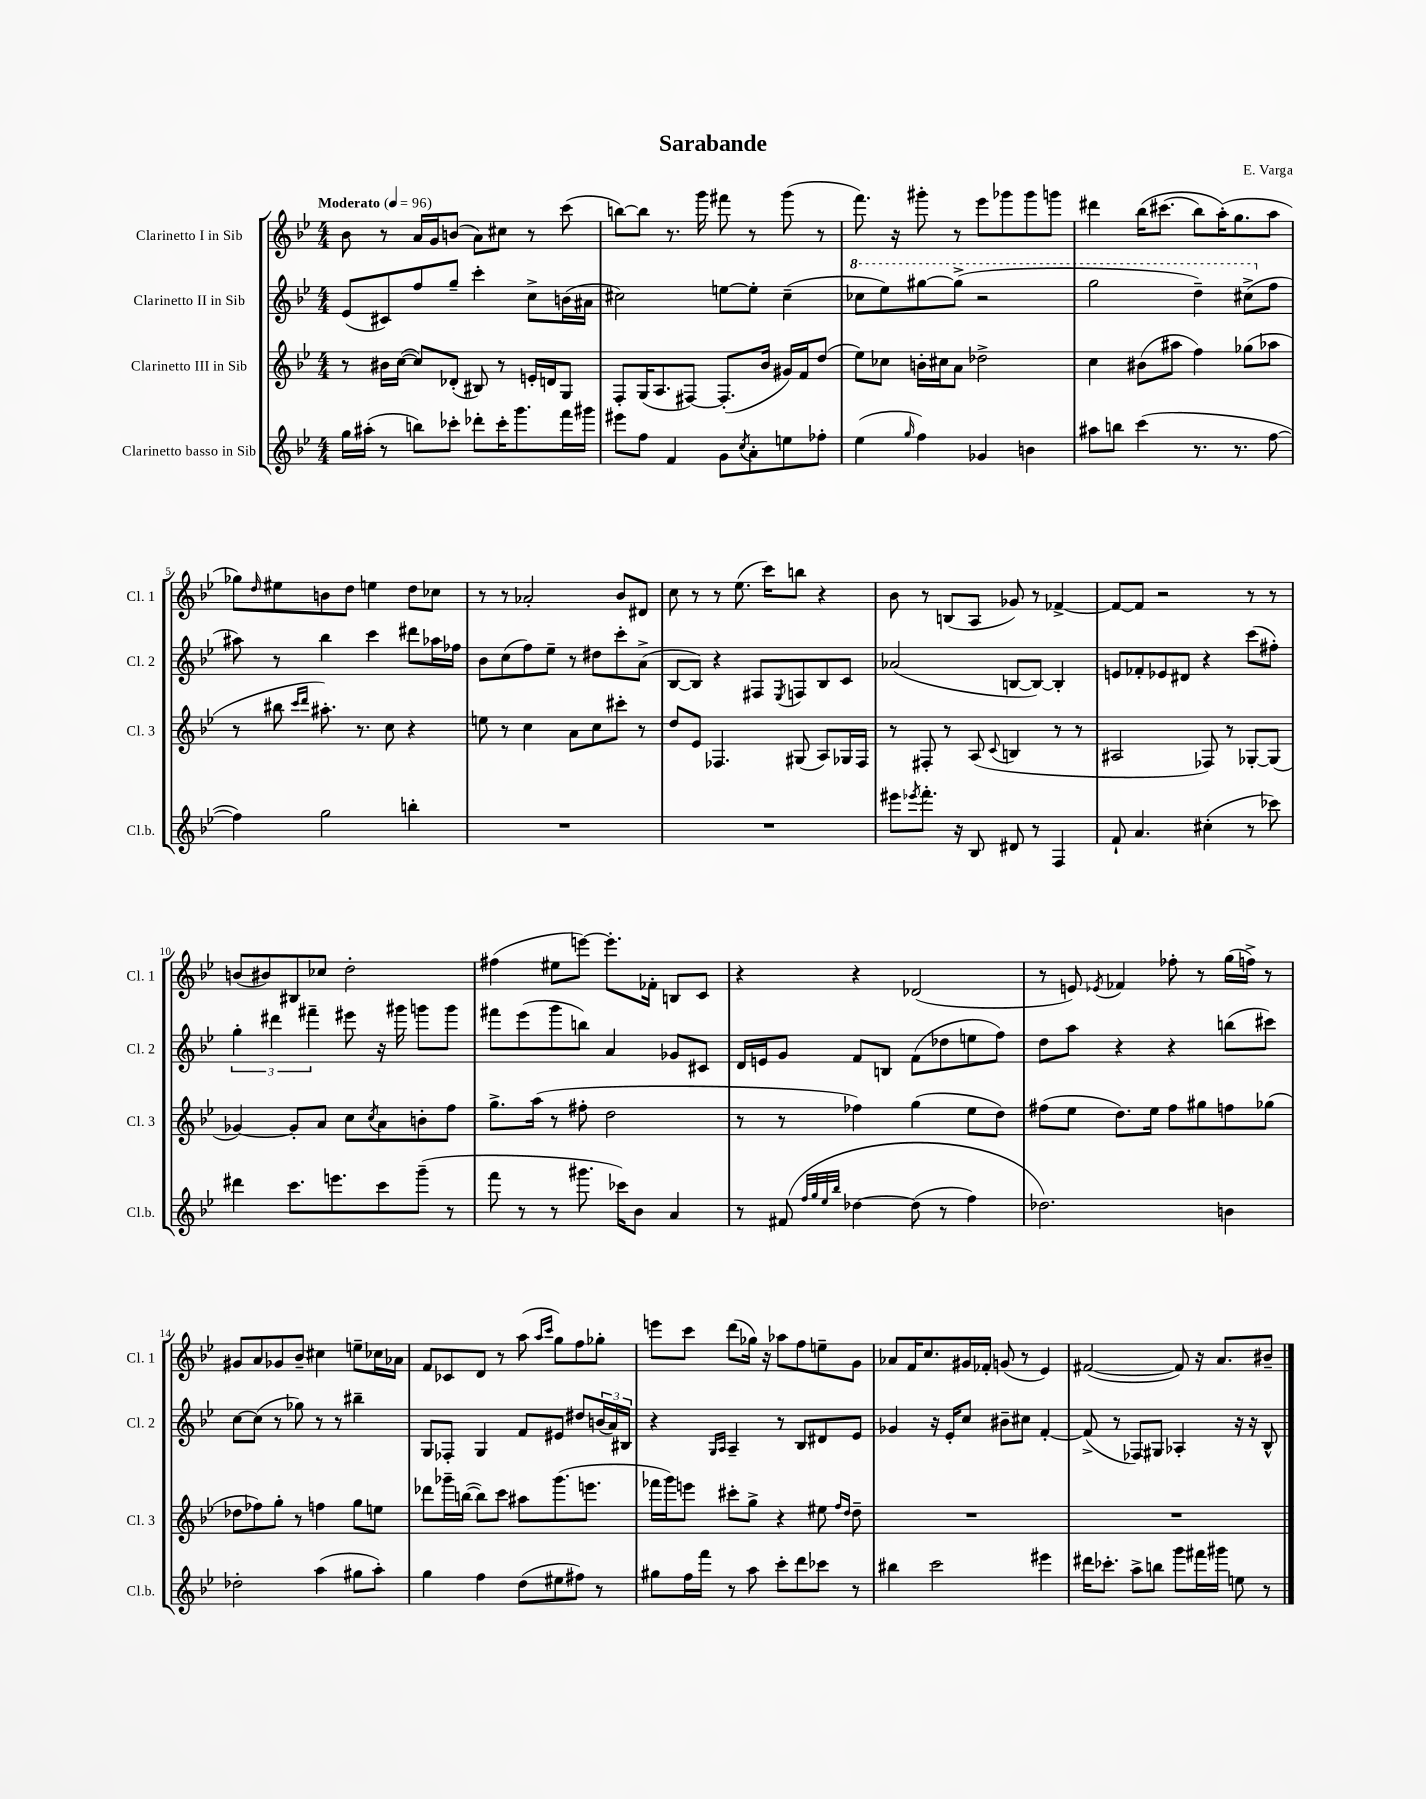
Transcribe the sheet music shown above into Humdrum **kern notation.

**kern	**kern	**kern	**kern
*staff4	*staff3	*staff2	*staff1
*clefG2	*clefG2	*clefG2	*clefG2
*k[b-e-]	*k[b-e-]	*k[b-e-]	*k[b-e-]
*M4/4	*M4/4	*M4/4	*M4/4
*MM96	*MM96	*MM96	*MM96
16gg\LL	8r	(8e-/L	8b-\
(16aa#'\JJ	.	.	.
8r	16b#\LL	8c#/)	8r
.	([16cc\JJ	.	.
8bb\L)	8cc/]L)	8ff/	16a/LL
.	.	.	16g/J
8ccc-'\J	(8d-'/J	8gg~/J	(8b/J
8ddd-'\L	8B#/)	4ccc'\	8a\L)
16ccc-'\K	8r	.	8cc#\J
8.ggg\	.	.	.
.	16e'/LL	8cc^\L	8r
.	16d/J	.	.
16fff\L	8G/J	(16b\L	(8ccc\
16ggg#\JJ	.	16a#\JJ	.
=	=	=	=
8eee#\L	8F'/L	2cc#\)	[8bb\L)
8ff\J	(16G/K	.	8bb\]J
.	8.A/	.	.
4f/	.	.	8.r
.	[8F#/J)	.	.
.	.	.	16ggg\
8g\L	(8.F#'/]L	[8ee\L	8fff#\
8qcc/	.	.	.
8a'\	.	8ee'\]J	8r
.	16b-/Jk	.	.
8ee\	16g#/LL)	(4cc#~\	(8ggg\
.	16f/J	.	.
8ff-'\J	(8dd/J	.	8r
=	=	=	=
(4ee-\	8ee-\L)	8ccc-\L	8.fff\)
.	8cc-\J	8eee-\)	.
.	.	.	16r
16qqgg/	.	.	.
4ff\)	16b'\LL	[8ggg#\	8ggg#'\
.	16cc#\J	.	.
.	8a\J	(8ggg#^\]J	8r
4g-/	2dd-^\	2r	8eee-\L
.	.	.	8ggg-\
4b\	.	.	8ggg-\
.	.	.	8ggg\J
=	=	=	=
8aa#\L	4cc\	2ggg\	4ddd#\
8bb\J	.	.	.
(4ccc\	(8b#\L	.	&(16bb-\LK
.	.	.	(8.ccc#\J
.	8aa#\J	.	.
8.r	4ff\)	4ddd~\)	8bb-\L)
.	.	.	(16aa'\K&)
8.r	.	.	8.gg\
.	(8gg-\L	(8ccc#^\L	.
[8ff\	8aa-\J	8ff\J	8aa\J
=	=	=	=
4ff\])	8r	8aa#\)	8gg-\L)
.	.	.	16qqdd/
.	8bb#\	8r	8ee#\
.	16qqccc/LL	.	.
.	16qqddd/JJ	.	.
2gg\	8.aa#'\)	4bb-\	8b\
.	.	.	8dd\J
.	8.r	.	.
.	.	4ccc\	4ee\
.	8cc\	.	.
4bb'\	4r	8ddd#\L	8dd\L
.	.	16aa-\L	8cc-\J
.	.	16ff-\JJ	.
=	=	=	=
1r	8ee\	8b-\L	8r
.	8r	(8cc\	8r
.	4cc\	8ff\)	2a-'/
.	.	8ee-~\J	.
.	8a\L	8r	.
.	8cc\	8dd#\L	.
.	8ccc#'\J	8ccc'\	8b-/L
.	8r	(8a^\J	8d#/J
=	=	=	=
1r	8dd/L	[8B-/L	8cc\
.	8e-/J	8B-/]J)	8r
.	4.F-/	4r	8r
.	.	.	(8.ee-\
.	.	8F#/L	.
.	.	.	16ccc\LK)
.	.	8qE-/	.
.	(8G#/	8F/	8bb\J
.	8A/L)	8B-/	4r
.	16G-/L	8c/J	.
.	16F-/JJ	.	.
=	=	=	=
8eee#\L	8r	(2a-/	8b-\
8qeee-/	.	.	.
8.fff'\J	8F#'/	.	8r
.	8r	.	(8B/L
16r	.	.	.
8B-/	(8A/	.	8A/J
.	8qqc/	.	.
8d#/	4B/	[8B/L	8g-/)
8r	.	8B/_J)	8r
4F/	8r	4B'/]	[4f-^/
.	8r	.	.
=	=	=	=
8f`/	2A#/	8e/L	8f-/_L
4.a/	.	8f-'/	8f-/]J
.	.	8e-/	2r
.	.	8d#/J	.
(4cc#'\	8F-/)	4r	.
.	8r	.	.
8r	[8G-'/L	(8ccc\L	8r
8ccc-\)	(8G-/]J	8ff#'\J)	8r
=	=	=	=
4ddd#\	[4g-/)	6gg'\	(8b/L
.	.	.	8b#/)
.	.	6ddd#\	.
8.ccc\L	8g-'/]L	.	8B#/
.	.	6fff#~\	.
.	8a/J	.	8cc-/J
8.eee\	.	.	.
.	8cc\L	8eee#\	2dd'\
.	8qcc/	.	.
8ccc\	8a\	16r	.
.	.	16ggg#\	.
(8ggg~\J	8b'\	8ggg\L	.
8r	8ff\J	8ggg\J	.
=	=	=	=
8fff\	8.gg^\L	8fff#\L	(4ff#\
8r	.	(8eee-\	.
.	(16aa\Jk	.	.
8r	8r	8ggg\	8ee#\L
8.ggg#\	8ff#'\	8bb\J)	[8eee\J)
.	2dd\	4a/	8.eee'\]L
16ccc-\LK)	.	.	.
8b-\J	.	.	.
.	.	.	16f-'\Jk
4a/	.	8g-/L	8B/L
.	.	8c#/J	8c/J
=	=	=	=
8r	8r	16d/LL	4r
.	.	16e/J	.
&(8f#/	8r	8g/J	.
32qqff/LLL	.	.	.
32qqgg/	.	.	.
32qqee-/	.	.	.
32qqbb-/JJJ	.	.	.
[4dd-\	4ff-\)	8f/L	4r
.	.	8B/J	.
(8dd-\]	(4gg\	(8f\L	(2d-/
8r	.	8dd-\	.
4ff\)	8ee-\L	8ee\	.
.	8dd\J)	8ff\J)	.
=	=	=	=
2.dd-\&)	(8ff#\L	8dd\L	8r
.	8ee-\J	8aa\J	8e/)
.	.	.	8qe-/
.	8.dd\L)	4r	4f-/
.	16ee-\Jk	.	.
.	8ff#\L	4r	8ff-'\
.	8gg#\	.	8r
4b\	8ff\	(8bb\L	(16gg\LL
.	.	.	16ff^\JJ)
.	(8gg-\J	8ccc#\J)	8r
=	=	=	=
2dd-'\	8dd-\L	[8cc\L	8g#/L
.	8ff-\)	(8cc\]J	8a/
.	8gg'\J	8r	8g-/
.	8r	8gg-\)	8b-~/J
(4aa\	4ff\	8r	4cc#\
.	.	8r	.
8gg#\L	8gg\L	4bb#~\	8ee~\L
8aa'\J)	8ee\J	.	16cc-\L
.	.	.	16a-\JJ
=	=	=	=
4gg\	8ddd-\L	8G/L	8f/L
.	16ggg-~\L	8F-'/J	8c-/
.	([16bb\JJ	.	.
4ff\	8bb\]L)	4G/	8d/J
.	8ccc\J	.	8r
(8dd\L	8aa#\L	8f/L	(8aa\
.	.	.	16qqaa/LL
.	.	.	16qqccc/JJ
8ee#\	(8.ggg-\	8e#/J	8gg\L)
8ff#\J)	.	8dd#/L	8ff\
.	8.eee\J	.	.
8r	.	(24b/L	8gg-'\J
.	.	24a/)	.
.	.	24B#/JJ	.
=	=	=	=
8gg#\L	16fff-\LL	4r	8eee\L
.	16ggg\J)	.	.
16ff\L	8eee\J	.	8ccc\J
16fff\JJ	.	.	.
.	.	16qqG/LL	.
.	.	16qqA/JJ	.
8r	8ccc#'\L	4A~/	(8ddd\L
8aa\	8gg^\J	.	16gg-\Jk)
.	.	.	16r
8ccc'\L	4r	8r	8aa-\L
8ddd\	.	8B-/L	8ff\
8ccc-\J	8ee#\	8d#/	8ee~\
.	16qqff/LL	.	.
.	16qqdd/JJ	.	.
8r	8dd~\	8e-/J	8g\J
=	=	=	=
4bb#\	1r	4g-/	8a-/L
.	.	.	16f/K
.	.	.	8.cc/
2ccc\	.	16r	.
.	.	16e-'/LK	.
.	.	8cc/J	16g#/L
.	.	.	16f-'/JJ
.	.	8b#~\L	(8g/
.	.	8cc#\J	8r
4eee#\	.	[4f'/	4e-/)
=	=	=	=
16ddd#\LK	1r	(8f^/]	([2f#/
8.ccc-'\J	.	.	.
.	.	8r	.
8aa^\L	.	8F-/L)	.
8bb\J	.	8G#/J	.
8ggg\L	.	4A-'/	8f#/])
16fff#\L	.	.	16r
16ggg#\JJ	.	.	8.a/L
8ee\	.	16r	.
.	.	16r	.
8r	.	8B-^^/	8b#~/J
==	==	==	==
*-	*-	*-	*-
